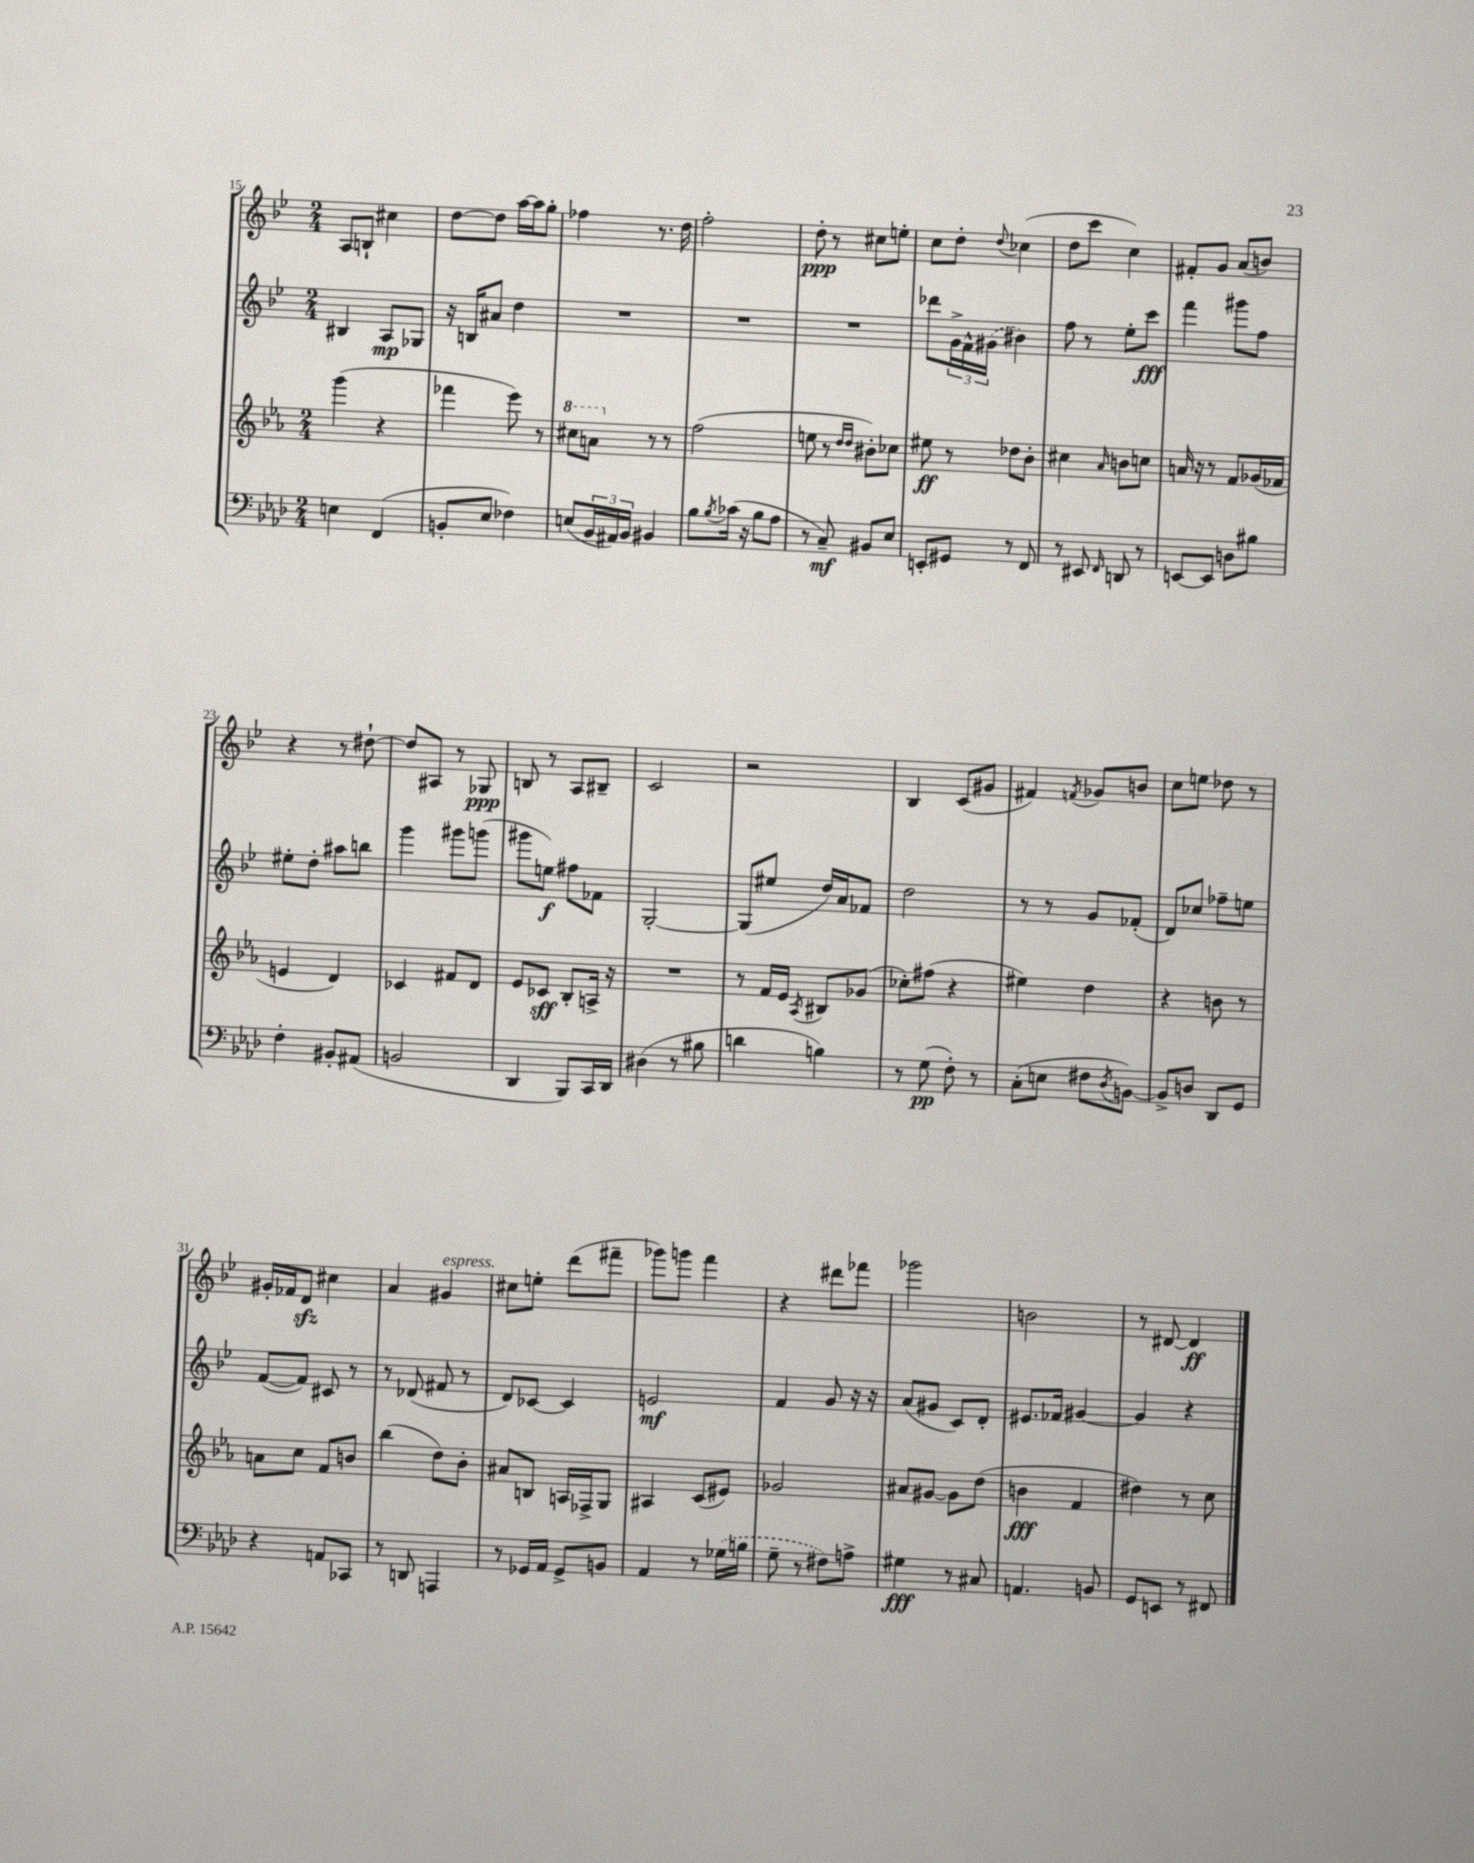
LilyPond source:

<<
\new StaffGroup <<
\new Staff = "s0" {
    \clef treble \key bes \major \numericTimeSignature \time 2/4
    a8 b8-! cis''4 |
    d''8~ d''8 a''16~ a''16 g''8-. |
    fes''4 r8. d''16 |
    f''2-. |
    d''8-.\ppp r8 cis''8 e''8-. |
    c''8 d''8-. \appoggiatura { d''8 } ces''4( |
    d''8 c'''8 c''4) |
    fis'8-. g'8 a'8( b'8) |
    r4 r8 dis''8~-! |
    dis''8 ais8 r8 ges8\ppp |
    b8 r8 a8 bis8-- |
    c'2 |
    r2 |
    bes4 c'8( gis'8 |
    fis'4) \acciaccatura { f'8 } ges'8 b'8 |
    c''8 e''8 des''8 r8 |
    gis'16-. fes'16 d'8\sfz cis''4 |
    a'4 gis'4^\markup { \italic "espress." } |
    cis''8 e''8-. d'''8( fis'''8-- |
    ges'''8) g'''8 f'''4 |
    r4 dis'''8 fes'''8 |
    ges'''2 |
    b'2 |
    r8 dis'8~ dis'4\ff \bar "|." |
}
\new Staff = "s1" {
    \clef treble \key bes \major \numericTimeSignature \time 2/4
    bis4 a8\mp ges8 |
    r16 b16 ais'8 d''4 |
    R2 |
    R2 |
    R2 |
    des'''8 \tuplet 3/2 { g'16-> f'16-^ \once \slurDashed gis'16( } bis'4) |
    f''8 r8 ees''8-. c'''8\fff |
    f'''4 gis'''8 f''8 |
    eis''8-. d''8-. ais''8 b''8 |
    g'''4 gis'''8 g'''8( |
    gis'''8 e''8\f) fis''8 fes'8 |
    g2~-. |
    g8( eis''8 d''16) a'16 fes'8 |
    d''2 |
    r8 r8 g'8 fes'8-.( |
    d'8) ces''8 fes''8-- e''8 |
    f'8~( f'8) cis'8 r8 |
    r8 des'8( fis'8 r8 |
    d'8) ces'8~ ces'4 |
    e'2\mf |
    f'4 g'8 r16 r16 |
    a'8( gis'8 c'8) d'8-. |
    eis'8. fes'16 gis'4~ |
    gis'4 r4 \bar "|." |
}
\new Staff = "s2" {
    \clef treble \key ees \major \numericTimeSignature \time 2/4
    g'''4( r4 |
    fes'''4 ees'''8) r8 |
    \ottava #1 cis'''8 a''8 \ottava #0 r8 r8 |
    f''2( |
    e''8 r8 \grace { d''16 d''16 } bis'8-.) ces''8 |
    eis''8\ff r8 des''8 bes'8-. |
    cis''4 \grace { aes'16 } b'8 c''8 |
    a'16 r16 r8 f'8 ges'16( fes'16 |
    e'4 d'4) |
    ces'4 fis'8 d'8 |
    ees'8 ces'8\sff bes8-. a16-> r16 |
    R2 |
    r8 f'16 ees'16 \acciaccatura { aes8 } bis8 ges'8( |
    ces''8-.) fis''8( r4 |
    eis''4) d''4 |
    r4 b'8 r8 |
    a'8 c''8 f'8 b'8 |
    bes''4( d''8) bes'8-. |
    ais'8 b8 a16 fes16-> g8 |
    ais4 c'8( eis'8) |
    ges'2 |
    ais'8 gis'8~ gis'8 d''8( |
    b'4\fff f'4 |
    dis''4) r8 c''8 \bar "|." |
}
\new Staff = "s3" {
    \clef bass \key aes \major \numericTimeSignature \time 2/4
    e4 f,4( |
    b,8-. ees8 fes4) |
    e8( \tuplet 3/2 { bes,16 ais,16) bes,16 } bis,4 |
    bes8 \acciaccatura { bes8 } ces'16( r16 bes8 aes8 |
    r8 c8--\mf) bis,8 ees8 |
    e,8-. gis,8 r8 f,8 |
    r8 eis,8 \grace { f,16 } d,8 r8 |
    e,8~ e,8 d8 bis8 |
    f4-. bis,8-. ais,8( |
    b,2 |
    des,4 bes,,8) c,16 des,16 |
    dis4( r8 bis8 |
    d'4 b4) |
    r8 g8\pp( f8-.) r8 |
    c8-.( e8 fis8 \acciaccatura { des8 } b,8~) |
    b,8-> d8 des,8 g,8 |
    r4 a,8 ces,8 |
    r8 d,8 a,,4 |
    r8 ges,16 aes,16 ges,8-> b,8 |
    aes,4 r8 \once \slurDashed ges16( b16 |
    g8-- r8 fis8) a8-> |
    gis4\fff r8 cis8 |
    a,4. b,8 |
    g,8 e,8 r8 fis,8 \bar "|." |
}
>>
>>
\layout { \context { \Score currentBarNumber = #15 } }
